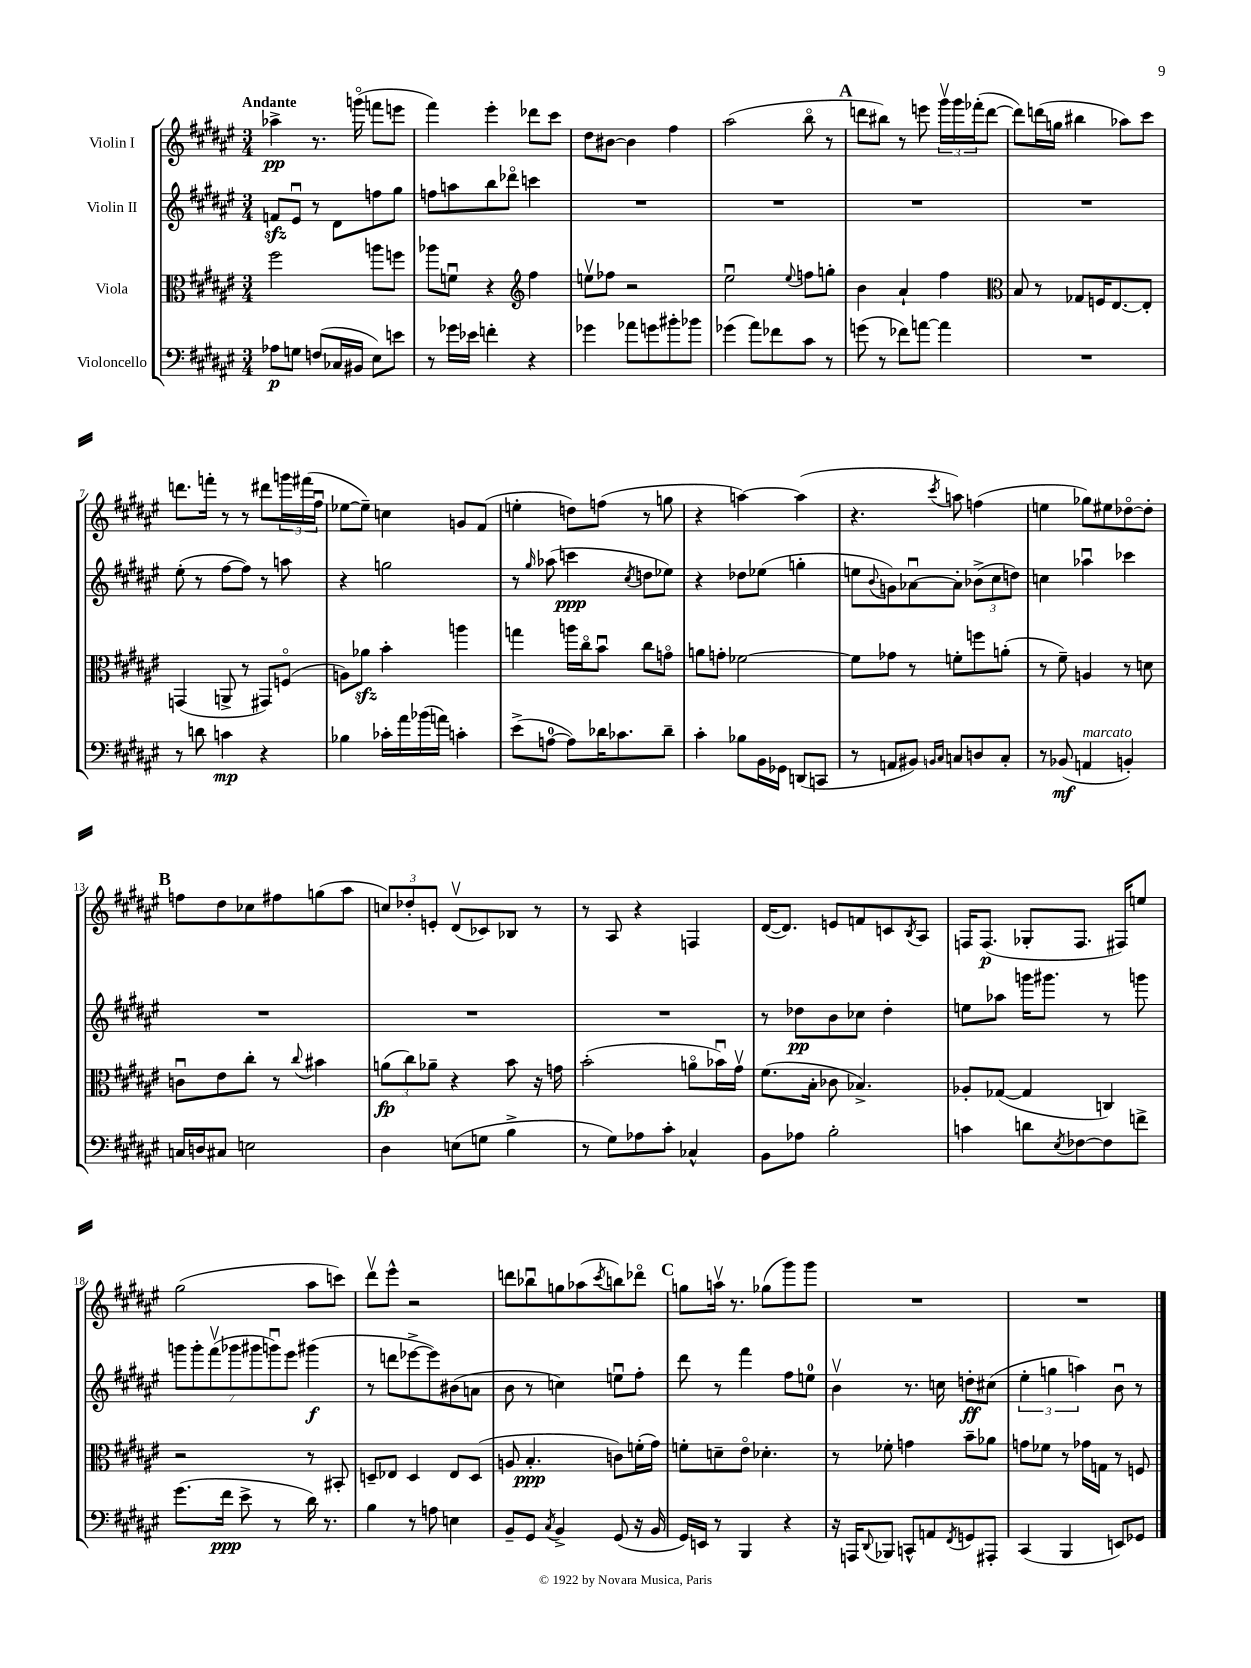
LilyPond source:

<<
\new StaffGroup <<
\new Staff = "s0" \with { instrumentName = "Violin I" } {
    \clef treble \key fis \major \numericTimeSignature \time 3/4 \tempo "Andante"
    aes''4->\pp r8. g'''16\flageolet( f'''8 e'''8 |
    fis'''4) eis'''4-. des'''8 cis'''8 |
    dis''8 bis'8~ bis'4 fis''4 |
    ais''2( b''8\flageolet r8 |
    \mark \markup { \bold "A" } d'''8 bis''8) r8 e'''8 \tuplet 3/2 { gis'''16\upbow gis'''16 fes'''16-.( } d'''8~ |
    d'''8) d'''16( g''16 bis''4 aes''8) cis'''8 |
    d'''8. f'''16-. r8 r8 dis'''8 \tuplet 3/2 { g'''16 fis'''16( fis''16\downbow } |
    ees''8~ ees''8--) c''4 g'8 fis'8( |
    e''4-. d''8) f''8( r8 g''8 |
    r4 a''4~) a''4( |
    r4. \acciaccatura { cis'''8 } a''8) f''4( |
    e''4 ges''8) eis''8 des''8~\flageolet des''8-. |
    \mark \markup { \bold "B" } f''8 dis''8 ces''8 fis''8 g''8( ais''8 |
    \tuplet 3/2 { c''8) des''8-. e'8-. } dis'8\upbow( ces'8) bes8 r8 |
    r8 ais8 r4 f4 |
    dis'16~( dis'8.) e'8 f'8 c'8 \acciaccatura { b8 } ais8 |
    f16 f8.\p( ges8-. f8. fis16) e''8 |
    gis''2( ais''8 c'''8) |
    dis'''8\upbow eis'''8-^ r2 |
    d'''8 bes''8\downbow g''8 aes''8( \acciaccatura { cis'''8 } b''8) des'''8\flageolet |
    \mark \markup { \bold "C" } g''8 a''16\upbow r8. ges''8( gis'''8) gis'''8 |
    R2. |
    R2. \bar "|." |
}
\new Staff = "s1" \with { instrumentName = "Violin II" } {
    \clef treble \key fis \major \numericTimeSignature \time 3/4
    f'8\sfz eis'8\downbow r8 dis'8 f''8 gis''8 |
    f''8 a''8 b''8 des'''8\flageolet c'''4 |
    R2. |
    R2. |
    \mark \markup { \bold "A" } R2. |
    R2. |
    eis''8-.( r8 fis''8~ fis''8) r8 a''8 |
    r4 g''2 |
    r8 \grace { gis''16 } aes''8( c'''4\ppp \acciaccatura { cis''8 } d''8 ees''8) |
    r4 des''8 ees''8( g''4-. |
    e''8 \appoggiatura { b'8 } g'8) aes'8~\downbow aes'8-. \tuplet 3/2 { bes'8->( cis''8 d''8) } |
    c''4 aes''4\downbow ces'''4 |
    \mark \markup { \bold "B" } R2. |
    R2. |
    R2. |
    r8 des''8\pp b'8 ces''8 des''4-. |
    e''8 aes''8 g'''16 gis'''8. r8 g'''8 |
    \tuplet 7/4 { g'''8 g'''8-. fis'''8\upbow( ges'''8 gis'''8 g'''8\downbow) eis'''8 } gis'''4\f( |
    r8 d'''8 ees'''8~-> ees'''8) bis'8( a'8 |
    b'8 r8 c''4) e''8\downbow fis''8-. |
    \mark \markup { \bold "C" } dis'''8 r8 fis'''4 fis''8 e''8-0 |
    b'4\upbow r8. c''16 d''8-.\ff cis''8( |
    \tuplet 3/2 { eis''4-. g''4 a''4) } b'8\downbow r8 \bar "|." |
}
\new Staff = "s2" \with { instrumentName = "Viola" } {
    \clef alto \key fis \major \numericTimeSignature \time 3/4
    fis''2 a''8 f''8 |
    aes''8 f'8\downbow r4 \clef treble fis''4 |
    e''8\upbow fes''8 r2 |
    eis''2\downbow \appoggiatura { eis''8 } f''8 g''8-. |
    \mark \markup { \bold "A" } b'4 ais'4-! fis''4 |
    \clef alto b8 r8 ges8 f16 eis8.~ eis8-. |
    g,4( a,8-> r8 gis,8) f8\flageolet( |
    a8) aes'8\sfz b'4-. a''4 |
    g''4 a''16 cis''16\flageolet b'8\downbow cis''8 g'8\flageolet |
    a'8 g'8-. fes'2~ |
    fes'8 ges'8 r8 f'8-. f''8 a'8-.( |
    r8 fis'8--) a4 r8 d'8 |
    \mark \markup { \bold "B" } c'8\downbow eis'8 cis''8-. r8 \appoggiatura { cis''8 } bis'4 |
    \tuplet 3/2 { a'8\fp( cis''8) aes'8-- } r4 b'8 r16 g'16 |
    b'2-.( a'8\flageolet bes'16\downbow) gis'16\upbow |
    fis'8.( b16-. ces'8 bes4.->) |
    aes8-. ges8~( ges4 c4) |
    r2 r8 bis,8-. |
    d8-- ees8 d4 ees8 d8( |
    a8 b4.-.\ppp c'8) f'16-.( gis'16) |
    \mark \markup { \bold "C" } f'8-. d'8-- eis'8\flageolet des'4.-. |
    r8 fes'8-. g'4 b'8-- aes'8 |
    g'8 fes'8 r8 ges'16 g16 r8 f8 \bar "|." |
}
\new Staff = "s3" \with { instrumentName = "Violoncello" } {
    \clef bass \key fis \major \numericTimeSignature \time 3/4
    aes8\p g8 f8( ces16 bis,16 eis8) e'8 |
    r8 ges'16 ees'16 f'4-. r4 |
    ges'4 aes'8 g'8 bis'8-. bes'8 |
    ges'4( ais'8) fes'8 cis'8 r8 |
    \mark \markup { \bold "A" } g'8( r8 fes'8) a'8~ a'4 |
    R2. |
    r8 d'8 c'4\mp r4 |
    bes4 ces'16-. ais'16 bes'16( a'16) c'4-. |
    eis'8->( a8-0~ a8) des'16 ces'8. des'8-- |
    cis'4-. bes8 b,16 ges,16 d,8( c,8 |
    r8 a,8 bis,8) \grace { b,16 cis16 } c8 d8 c8-. |
    r8 bes,8\mf( a,4^\markup { \italic "marcato" } b,4-.) |
    \mark \markup { \bold "B" } c16 d16 cis8 e2 |
    dis4 e8( g8 b4-> |
    r8 gis8) aes8 cis'8-. ces4-^ |
    b,8 aes8 b2-. |
    c'4 d'8 \acciaccatura { eis8 } fes8~ fes8 f'8-> |
    gis'8.( fis'16\ppp eis'8-> r8 dis'16) r8. |
    b4 r8 a8 e4 |
    b,8-- gis,8 \acciaccatura { cis8 } b,4-> gis,8( r16 b,16 |
    \mark \markup { \bold "C" } gis,16) e,16 r8 b,,4 r4 |
    r16 a,,16 \appoggiatura { dis,8 } bes,,8 c,8-^ a,8 \acciaccatura { fis,8 } g,8 ais,,8-. |
    cis,4( b,,4 e,8) ges,8 \bar "|." |
}
>>
>>
